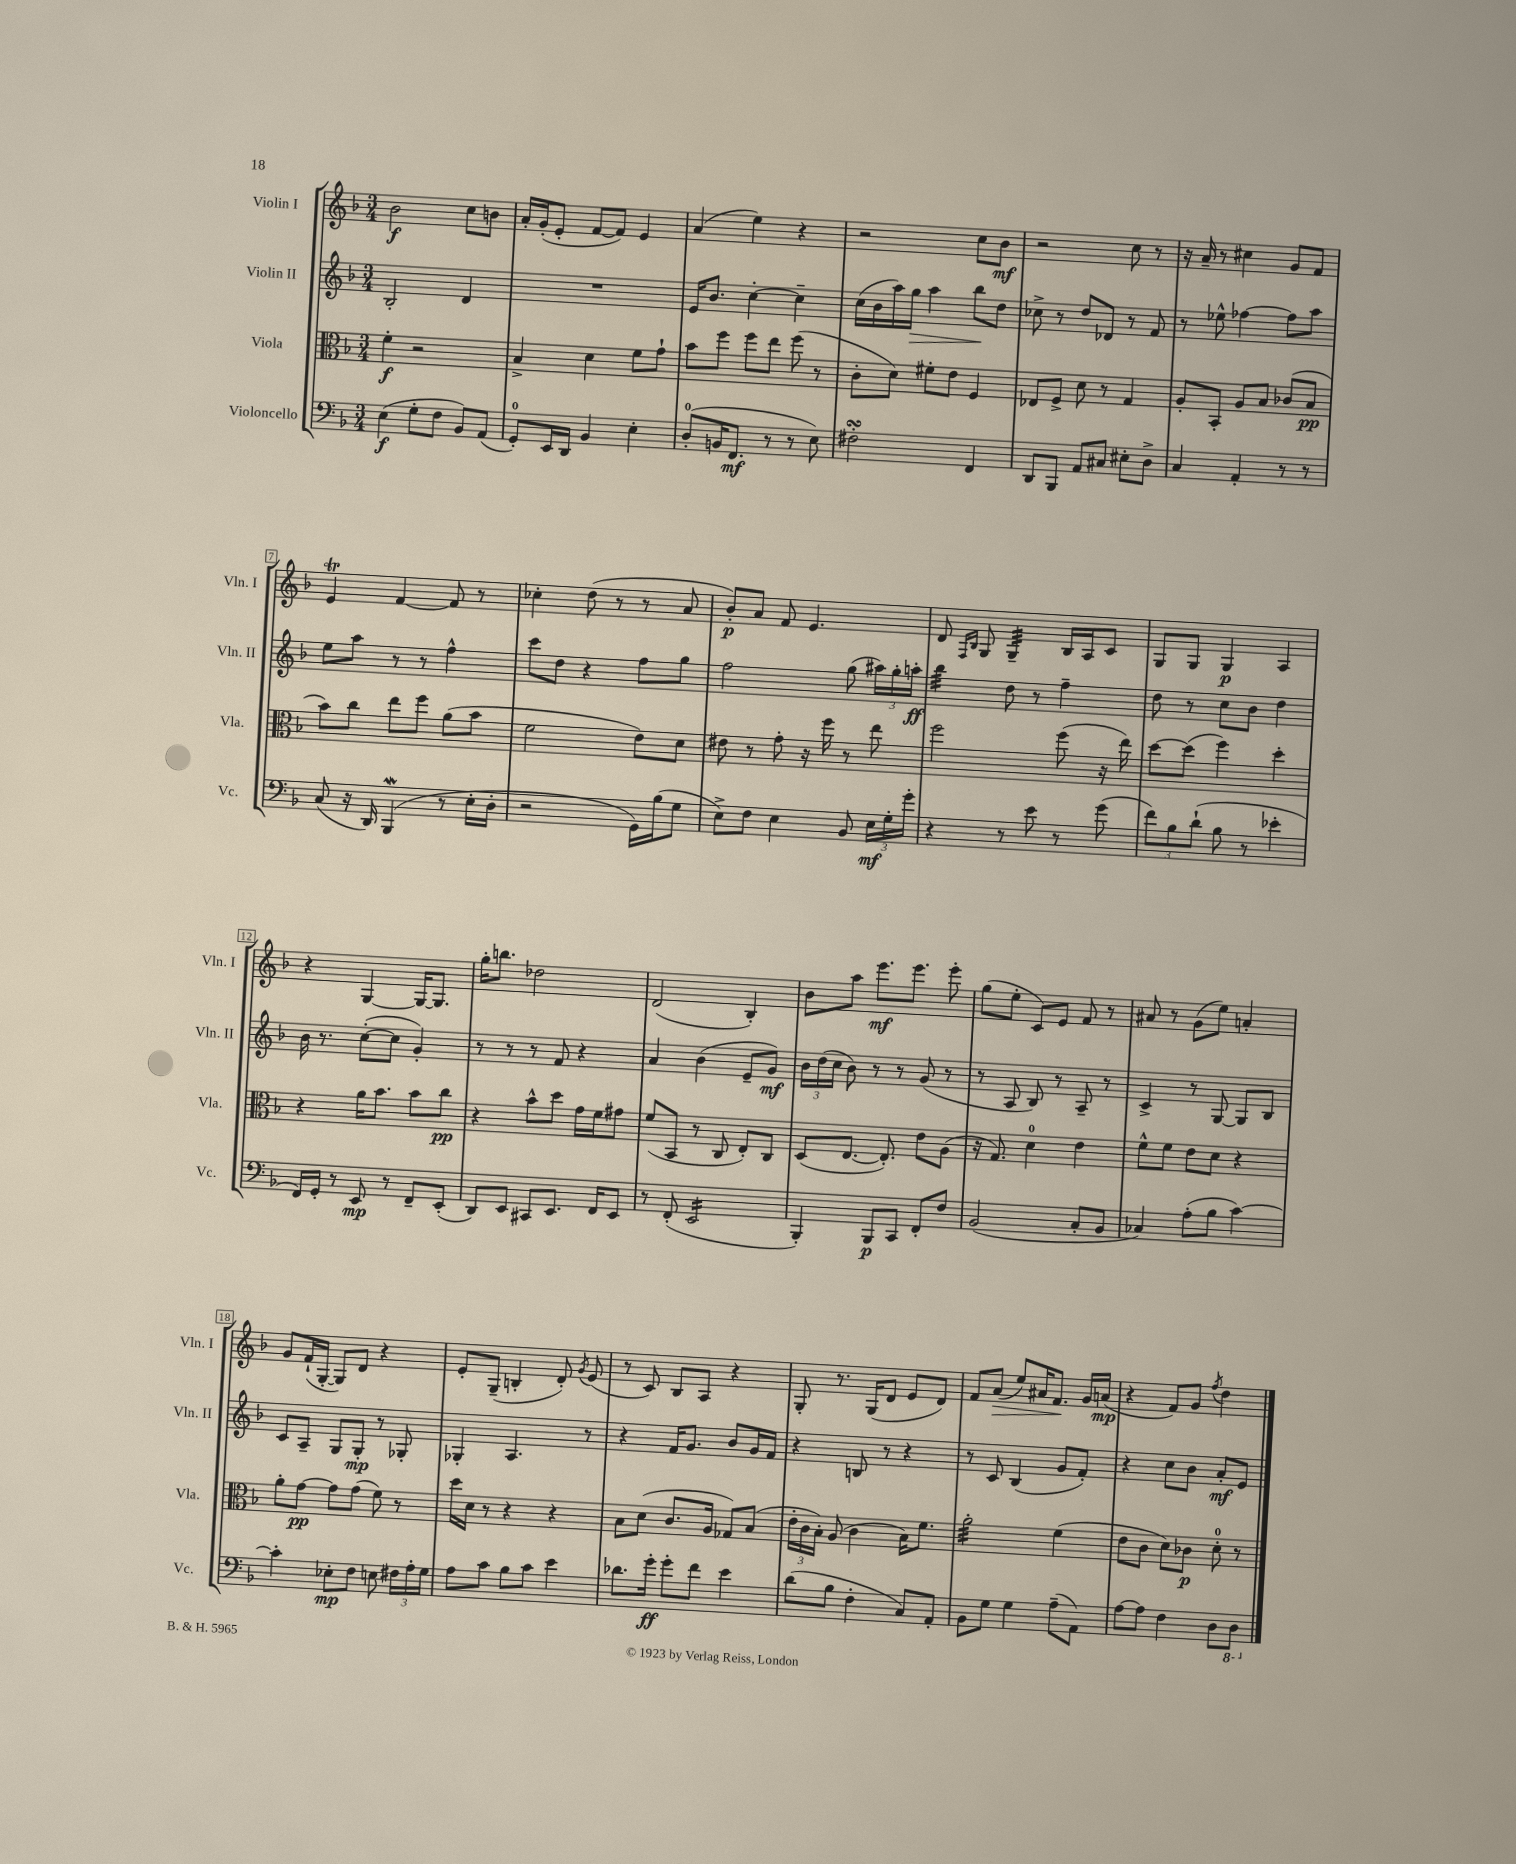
<<
\new StaffGroup <<
\new Staff = "s0" \with { instrumentName = "Violin I" shortInstrumentName = "Vln. I" } {
    \clef treble \key f \major \numericTimeSignature \time 3/4
    \autoBeamOff bes'2\f c''8[ b'8] |
    a'16[-. g'16-.( e'8]-. f'8[~ f'8]) e'4 |
    a'4( e''4) r4 |
    r2 c''8[ bes'8]\mf |
    r2 c''8 r8 |
    r16 a'16-- r8 cis''4 g'8[ f'8] |
    e'4\trill f'4~ f'8 r8 |
    ces''4-. d''8( r8 r8 a'8 |
    bes'8[-.\p) a'8] f'8 e'4. |
    d'8 \grace { f16[ bes16] } g8 g4:32-- bes16[ a16 c'8] |
    g8[ g8] g4\p a4 |
    r4 g4~ g16[~ g8.] |
    g''16[-. b''8.] des''2 |
    d'2( bes4-.) |
    bes'8[ a''8] e'''8.[\mf e'''8.] e'''8-. |
    g''8[( e''8]-. c'8[) e'8] f'8 r8 |
    ais'8 r8 g'8[( e''8]) a'4-. |
    g'8[ f'16-!( g16]~-. g8[) d'8] r4 |
    e'8[-. g8]--( b4-. d'8-.) \acciaccatura { g'8 } e'8( |
    r8 c'8) bes8[ a8] r4 |
    g8-. r8. g16[( d'8] e'8[ d'8]) |
    f'8[ a'8]\>( e''8[) ais'16 f'8.]\! g'16[ a'16]\mp( |
    r4 f'8[) g'8] \acciaccatura { f''8 } d''4 \bar "|." |
}
\new Staff = "s1" \with { instrumentName = "Violin II" shortInstrumentName = "Vln. II" } {
    \clef treble \key f \major \numericTimeSignature \time 3/4
    \autoBeamOff bes2-. d'4 |
    R2. |
    e'16[ bes'8.] c''4~-. c''4-- |
    c''16[( bes'16 a''16) g''16]\> a''4 bes''8[\! d''8] |
    ces''8-> r8 d''8[ des'8] r8 f'8 |
    r8 ees''8-^ fes''4~ fes''8[ a''8] |
    e''8[ a''8] r8 r8 f''4-^ |
    c'''8[ d''8] r4 f''8[ g''8] |
    f''2 g''8( \tuplet 3/2 { ais''16[) g''16-. a''16]-.\ff } |
    bes''4:32 d''8 r8 f''4-- |
    d''8 r8 c''8[ bes'8] d''4 |
    bes'16 r8. c''8[~-.( c''8] g'4-.) |
    r8 r8 r8 f'8 r4 |
    a'4 bes'4( e'8[-- g'8]\mf) |
    \tuplet 3/2 { bes'16[ d''16( c''16] } bes'8) r8 r8 g'8( r8 |
    r8 a8 bes8) r8 a8-- r8 |
    c'4-> r8 g8~ g8[ bes8] |
    c'8[ a8]-- g8[ g8]-.\mp r8 ges8-. |
    ges4-. a4. r8 |
    r4 f'16[ g'8.] bes'8[ g'16 f'16] |
    r4 b8 r8 r4 |
    r8 c'8 bes4( g'8[ f'8]-.) |
    r4 c''8[ bes'8] a'8[-.\mf e'8] \bar "|." |
}
\new Staff = "s2" \with { instrumentName = "Viola" shortInstrumentName = "Vla." } {
    \clef alto \key f \major \numericTimeSignature \time 3/4
    \autoBeamOff f'4-.\f r2 |
    bes4-> d'4 f'8[ g'8]-! |
    bes'8[ f''8] f''8[ e''8] f''8( r8 |
    c'8[-. d'8]) fis'8[-. e'8] f4 |
    ees8[ f8]-> d'8 r8 g4 |
    a8[-. bes,8]-. a8[ bes8] ces'8[( bes8]\pp |
    bes'8[) c''8] e''8[ f''8] a'8[( bes'8] |
    f'2 e'8[) d'8] |
    eis'8 r8 g'8-. r16 f''16 r8 e''8 |
    f''2 f''8( r16 e''16) |
    d''8[~ d''8]( f''4) d''4-. |
    r4 a'16[ bes'8.] bes'8[ c''8]\pp |
    r4 bes'8[-^ d''8] g'16[ f'16 gis'8] |
    f'8[( bes,8] r8 c8 e8[-.) c8] |
    d8[( e8.]~ e8.-.) e'8[ a8]( |
    r16 g8.) d'4-0 e'4 |
    f'8[-^ f'8] e'8[ d'8] r4 |
    a'8[-. g'8]~\pp g'8[ g'8]( f'8) r8 |
    d''16[ d'16] r8 r4 r4 |
    bes8[ d'8]( c'8.[ a16] ges8[) bes8]( |
    \tuplet 3/2 { e'16[-. c'16 bes16]-.) } a8( c'4 bes16[) f'8.] |
    a'2:32-. f'4( |
    e'8[ c'8] d'8[) ces'8]\p d'8-0-. r8 \bar "|." |
}
\new Staff = "s3" \with { instrumentName = "Violoncello" shortInstrumentName = "Vc." } {
    \clef bass \key f \major \numericTimeSignature \time 3/4
    \autoBeamOff e4\f( g8[-. f8] bes,8[) a,8]( |
    g,8[-0-.) e,16 d,16] bes,4 e4-. |
    d8[-0-.( b,16 f,8.]\mf r8 r8 e8) |
    fis2-.\turn f,4 |
    d,8[ bes,,8] a,8[ cis8] eis8[-. d8]-> |
    c4 a,4-. r8 r8 |
    c8( r16 d,16) bes,,4\mordent( r8 e16[-. d16]-. |
    r2 g,16[) bes16( g8] |
    e8[->) f8] e4 bes,8 \tuplet 3/2 { e16[\mf g16-. g'16]-. } |
    r4 r8 e'8 r8 g'8( |
    \tuplet 3/2 { f'8[) bes8 d'8]-!( } bes8 r8 ees'4-. |
    f,16[) g,16]-. r8 e,8\mp r8 f,8[-- e,8]-.( |
    d,8[) e,8] cis,8[ e,8.] f,16[ e,8] |
    r8 f,8-.( e,2:16 |
    bes,,4-.) bes,,8[\p c,8] f,8[-. f8] |
    bes,2( c8[-. bes,8] |
    ces4) a8[-.( bes8] c'4~) |
    c'4-. ees8[-.\mp f8] e8 \tuplet 3/2 { fis16[ a16-. g16] } |
    a8[ c'8] bes8[ c'8] e'4 |
    des'8.[ g'16]-.\ff g'8[-. f'8] e'4 |
    d'8[( bes8] f4-. c8[) a,8]-. |
    bes,8[ g8] g4 a8[--( a,8]) |
    a8[~ a8] f4 d8[ \ottava #-1 d,8] \ottava #0 \bar "|." |
}
>>
>>
\layout { \context { \Score \override BarNumber.stencil = #(make-stencil-boxer 0.1 0.3 ly:text-interface::print) } }
